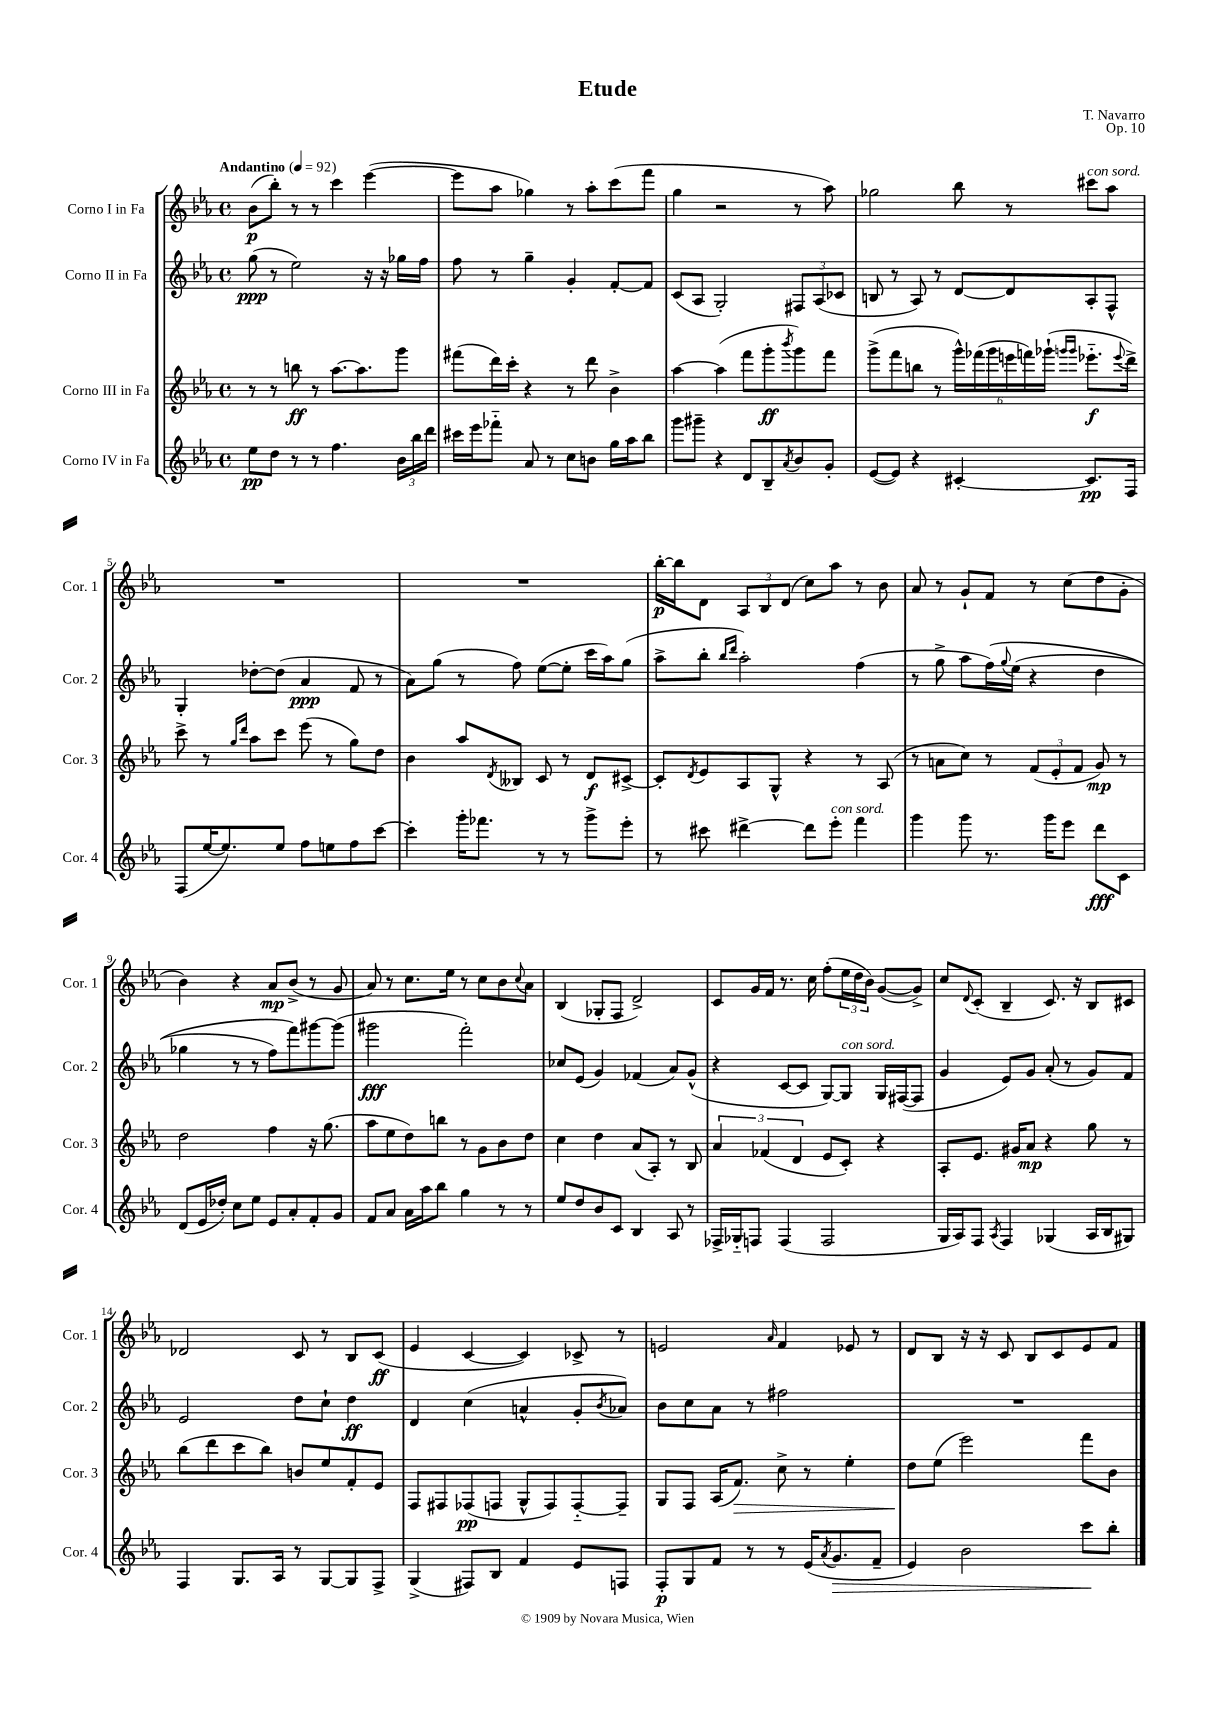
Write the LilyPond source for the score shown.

\header { title = "Etude" composer = "T. Navarro" opus = "Op. 10" }
<<
\new StaffGroup <<
\new Staff = "s0" \with { instrumentName = "Corno I in Fa" shortInstrumentName = "Cor. 1" } {
    \clef treble \key ees \major \defaultTimeSignature \time 4/4 \tempo "Andantino" 4 = 92
    bes'8\p( bes''8-.) r8 r8 c'''4 ees'''4~( |
    ees'''8 aes''8 ges''4) r8 aes''8-. c'''8( f'''8 |
    g''4 r2 r8 aes''8) |
    ges''2 bes''8 r8 cis'''8^\markup { \italic "con sord." } aes''8 |
    R1 |
    R1 |
    bes''16~-.\p bes''16 d'8 \tuplet 3/2 { aes8 bes8 d'8( } c''8) aes''8 r8 bes'8 |
    aes'8 r8 g'8-! f'8 r8 c''8( d''8 g'8-. |
    bes'4) r4 aes'8\mp bes'8->( r8 g'8 |
    aes'8) r8 c''8. ees''16 r8 c''8 bes'8 \appoggiatura { c''8 } aes'8 |
    bes4( ges8-. f8 d'2->) |
    c'8 g'16 f'16 r8. c''16 f''8-.( \tuplet 3/2 { ees''16 d''16 bes'16) } g'8~( g'8->) |
    c''8 \appoggiatura { d'8 } c'8-.( bes4-- c'8.) r16 bes8 cis'8 |
    des'2 c'8 r8 bes8 c'8\ff( |
    ees'4 c'4~ c'4) ces'8-> r8 |
    e'2 \grace { aes'16 } f'4 ees'8 r8 |
    d'8 bes8 r16 r16 c'8 bes8 c'8 ees'8 f'8 \bar "|." |
}
\new Staff = "s1" \with { instrumentName = "Corno II in Fa" shortInstrumentName = "Cor. 2" } {
    \clef treble \key ees \major \defaultTimeSignature \time 4/4
    g''8\ppp( r8 ees''2) r16 r16 ges''16 f''16 |
    f''8 r8 g''4-- g'4-. f'8~-. f'8 |
    c'8( aes8 g2-.) \tuplet 3/2 { fis8 aes8( ces'8 } |
    b8 r8 aes8) r8 d'8~ d'8 aes8-. f8-^ |
    g4-. des''8~-. des''8( aes'4\ppp f'8 r8 |
    aes'8) g''8( r8 f''8) ees''8~( ees''8-. c'''16 aes''16) g''8( |
    aes''8-> bes''8-. \grace { bes''16 d'''16 } aes''2-.) f''4( |
    r8 g''8-> aes''8 f''16)\( \appoggiatura { g''8 } ees''16( r4 d''4 |
    ges''4 r8 r8 f''8) f'''8\) gis'''8~ gis'''8( |
    gis'''2\fff f'''2-.) |
    ces''8 ees'8( g'4) fes'4( aes'8) g'8-^( |
    r4 c'8~ c'8 g8~) g8^\markup { \italic "con sord." } g16 fis16~( fis8 |
    g'4 ees'8) g'8 aes'8-.( r8 g'8) f'8 |
    ees'2 d''8 c''8-! d''4\ff |
    d'4 c''4( a'4-^ g'8-. \acciaccatura { bes'8 } aes'8) |
    bes'8 c''8 aes'8 r8 fis''2 |
    R1 \bar "|." |
}
\new Staff = "s2" \with { instrumentName = "Corno III in Fa" shortInstrumentName = "Cor. 3" } {
    \clef treble \key ees \major \defaultTimeSignature \time 4/4
    r8 r8 b''8\ff r8 aes''8.~ aes''8. g'''8 |
    fis'''8( d'''16) c'''16-. r4 r8 d'''8 bes'4-> |
    aes''4~ aes''4( f'''8 g'''8-.\ff \acciaccatura { bes'''8 } g'''8) f'''8 |
    g'''8->( f'''8 b''8 r8 \tuplet 6/4 { g'''16-^) fes'''16( g'''16 e'''16 f'''16) ges'''16-!( } \grace { g'''16 g'''16 } ees'''8.-_\f \appoggiatura { ees'''8 } d'''16->) |
    c'''8-> r8 \grace { g''16 d'''16 } aes''8 c'''8 ees'''8( r8 g''8) d''8 |
    bes'4 aes''8 \acciaccatura { d'8 } beses8 c'8 r8 d'8\f cis'8~-> |
    cis'8-. \acciaccatura { d'8 } ees'8 aes8 g8-^ r4 r8 aes8( |
    r8 a'8 c''8) r8 \tuplet 3/2 { f'8( ees'8-. f'8 } g'8\mp) r8 |
    d''2 f''4 r16 g''8.( |
    aes''8 ees''8 d''8) b''8 r8 g'8 bes'8 d''8 |
    c''4 d''4 aes'8( aes8-.) r8 bes8 |
    \tuplet 3/2 { aes'4 fes'4( d'4 } ees'8 c'8-.) r4 |
    aes8-. ees'8. gis'16 aes'8\mp r4 g''8 r8 |
    bes''8( d'''8 c'''8 bes''8) b'8 ees''8 f'8-. ees'8 |
    f8 fis8 fes8\pp( f8 g8-^ f8) f8~-_ f8-- |
    g8 f8 aes16( f'8.\>) c''8-> r8 ees''4-. |
    d''8\! ees''8( ees'''2) f'''8 bes'8 \bar "|." |
}
\new Staff = "s3" \with { instrumentName = "Corno IV in Fa" shortInstrumentName = "Cor. 4" } {
    \clef treble \key ees \major \defaultTimeSignature \time 4/4
    ees''8\pp d''8 r8 r8 f''4. \tuplet 3/2 { bes'16 bes''16 d'''16 } |
    cis'''16 ees'''16 fes'''8-_ aes'8 r8 c''8 b'8 g''16 aes''16 bes''8 |
    g'''8 gis'''8-- r4 d'8 bes8-- \acciaccatura { aes'8 } bes'8 g'8-. |
    ees'8~( ees'8) r4 cis'4~-. cis'8.\pp f16 |
    f8( ees''16~ ees''8.) ees''8 f''8 e''8 f''8 c'''8~ |
    c'''4-. g'''16-. fes'''8. r8 r8 g'''8-> ees'''8-. |
    r8 cis'''8 dis'''4~-> dis'''8 ees'''8-.^\markup { \italic "con sord." } f'''4 |
    g'''4 g'''8 r8. g'''16 ees'''8 d'''8\fff c'8 |
    d'8( ees'16 des''16-.) c''8 ees''8 ees'8 aes'8-. f'8-. g'8 |
    f'8 aes'8 aes'16 aes''16 bes''8 g''4 r8 r8 |
    ees''8 d''8 bes'8 c'8 bes4 aes8 r8 |
    fes16-> ges16-_ f8 f4( f2 |
    g16 aes16) f8 \acciaccatura { aes8 } f4 ges4( aes16 bes16 gis8) |
    f4 g8. aes16 r8 g8~ g8 f8-> |
    g4->( fis8) bes8 f'4 ees'8 f8 |
    f8-.\p g8 f'8 r8 r8 ees'16( \acciaccatura { aes'8 } g'8.\> f'8-- |
    ees'4) bes'2 c'''8\! bes''8-. \bar "|." |
}
>>
>>
